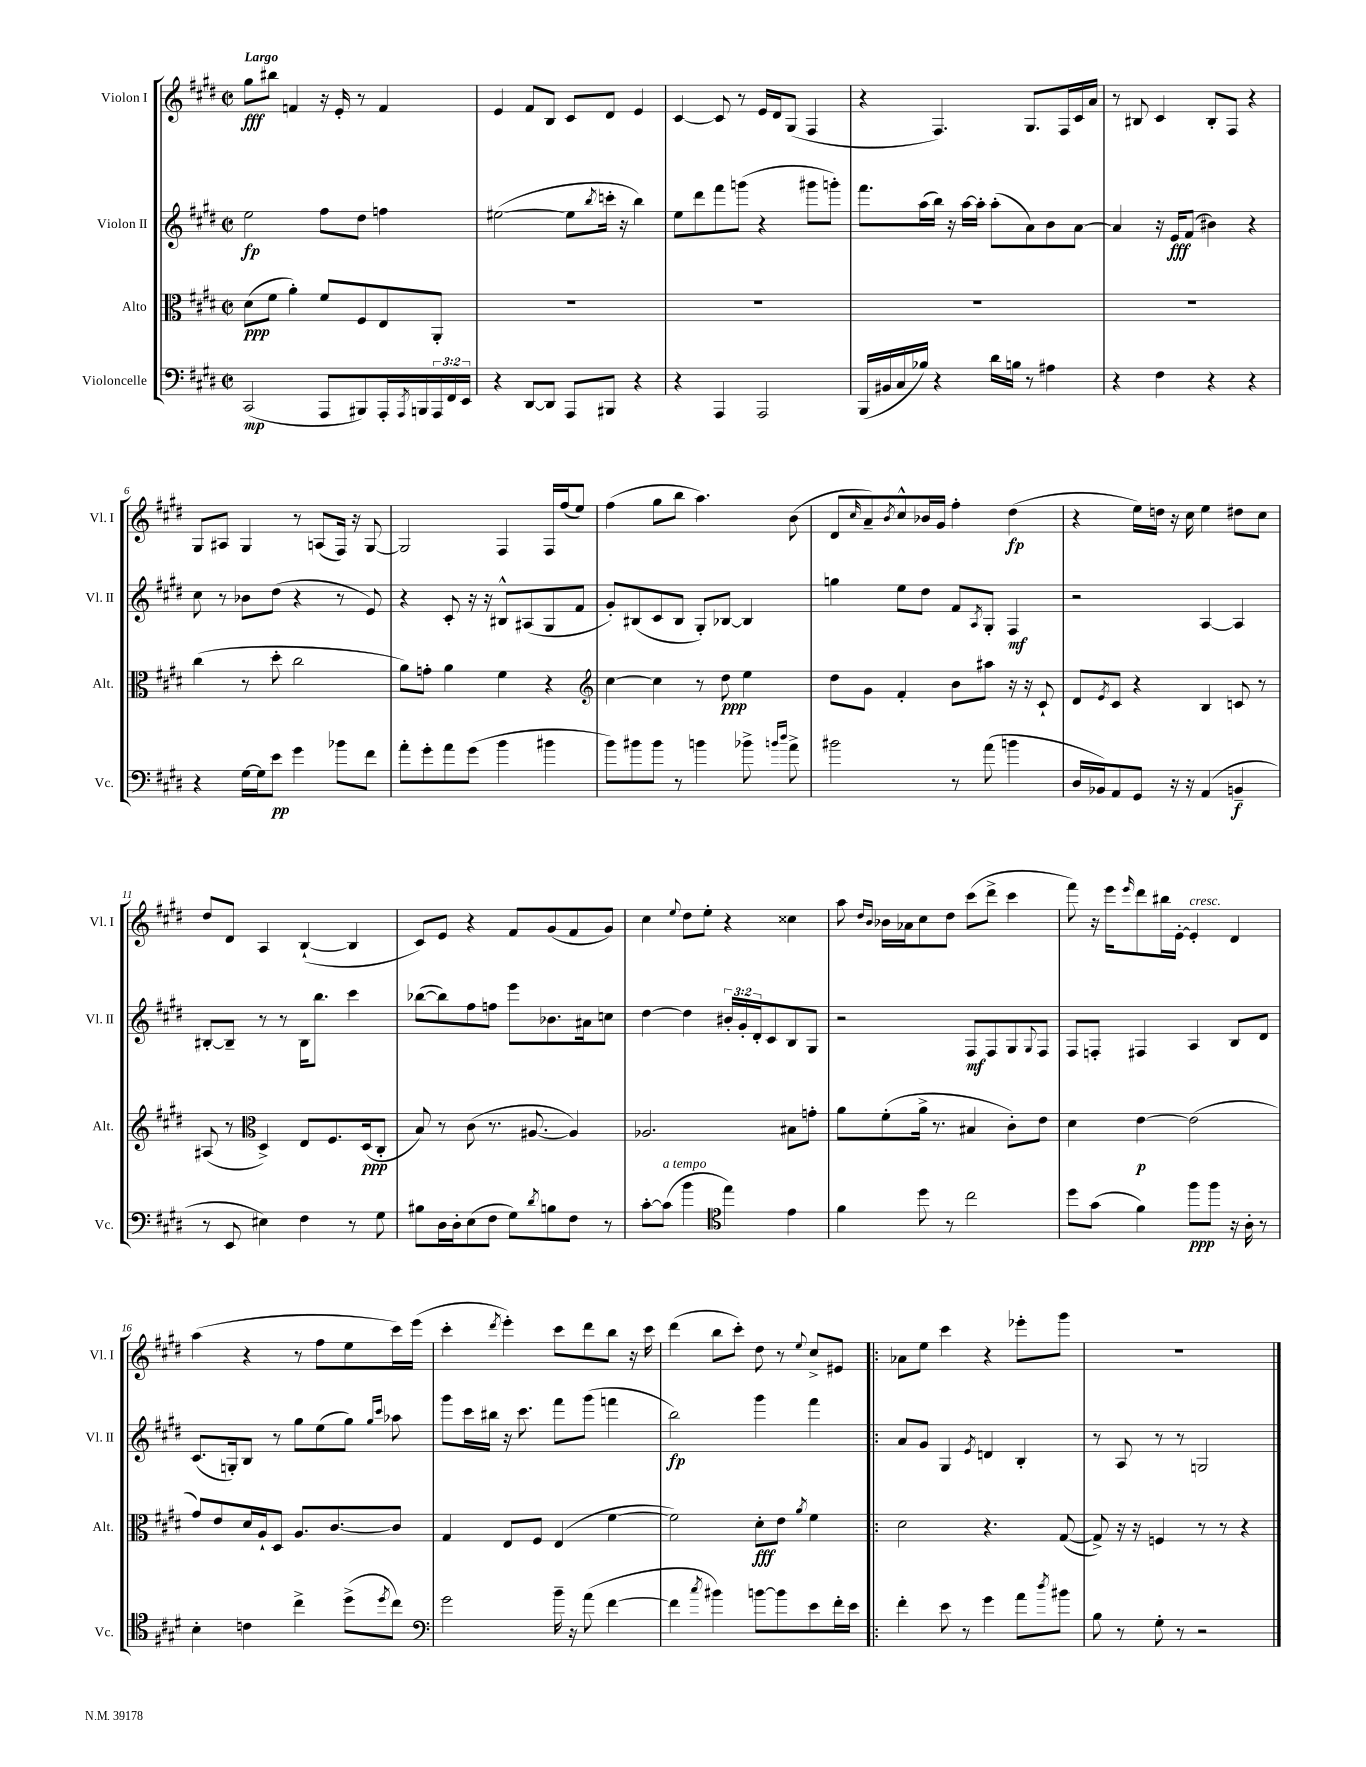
<<
\new StaffGroup <<
\new Staff = "s0" \with { instrumentName = "Violon I" shortInstrumentName = "Vl. I" } {
    \clef treble \key e \major \defaultTimeSignature \time 2/2 \tempo "Largo"
    gis''8\fff bis''8 f'4 r16 e'16-. r8 f'4 |
    e'4 fis'8 b8 cis'8 dis'8 e'4 |
    cis'4~ cis'8 r8 e'16 dis'16 gis8( fis4 |
    r4 fis4.) gis8. fis16 cis'16 a'16 |
    r8 bis8 cis'4 bis8-. fis8 r4 |
    gis8 ais8 gis4 r8 a8( fis16) r16 gis8~ |
    gis2 fis4 fis16 fis''16( e''8) |
    fis''4( gis''8 b''8 a''4.) b'8( |
    dis'8 \grace { cis''16 } a'8--) \acciaccatura { b'8 } cis''8-^ bes'16 gis'16 fis''4-. dis''4\fp( |
    r4 e''16) d''16 r16 cis''16 e''4 dis''8 cis''8 |
    dis''8 dis'8 a4 b4~-!( b4 |
    cis'8) e'8 r4 fis'8 gis'8( fis'8 gis'8) |
    cis''4 \appoggiatura { e''8 } dis''8 e''8-. r4 cisis''4 |
    a''8 \grace { dis''16 b'16 } bes'16 aes'16 cis''8 dis''8 cis'''8( dis'''8-> cis'''4 |
    fis'''8) r16 e'''16 \grace { e'''16 } dis'''8 bis''16 e'16~-. e'4-.^\markup { \italic "cresc." } dis'4 |
    a''4( r4 r8 fis''8 e''8 cis'''16) e'''16( |
    cis'''4-. \acciaccatura { dis'''8 } e'''4-.) cis'''8 dis'''8 b''8 r16 cis'''16 |
    dis'''4( b''8 cis'''8-.) dis''8 r8 \appoggiatura { e''8 } cis''8-> eis'8 |
    \bar ".|:" aes'8 e''8 cis'''4 r4 ees'''8-. gis'''8 |
    R1 \bar "|." |
}
\new Staff = "s1" \with { instrumentName = "Violon II" shortInstrumentName = "Vl. II" } {
    \clef treble \key e \major \defaultTimeSignature \time 2/2 \override Staff.TupletNumber.text = #tuplet-number::calc-fraction-text
    e''2\fp fis''8 dis''8 f''4 |
    eis''2~( eis''8 \acciaccatura { b''8 } c'''16-. r16 b''4) |
    e''8 dis'''8 fis'''8 g'''8( r4 gis'''8 g'''8-.) |
    fis'''8. a''16( b''16) r16 a''16~ a''16-. a''8-.( a'8) b'8 a'8~ |
    a'4 r16 e'16\fff fis'8( bis'4) r4 |
    cis''8 r8 bes'8 dis''8( r4 r8 e'8) |
    r4 cis'8-. r16 r16 bis8-^ ais8( gis8 fis'8 |
    gis'8-.) bis8( cis'8 bis8 gis8-.) bes8~ bes4 |
    g''4 e''8 dis''8 fis'8 \acciaccatura { a8 } gis8-. fis4\mf |
    r2 a4~ a4 |
    bis8~-. bis8-- r8 r8 bis16 b''8. cis'''4 |
    bes''8~( bes''8) fis''8 f''8 e'''8 bes'8. ais'16 c''8 |
    dis''4~ dis''4 \tuplet 3/2 { bis'16-. gis'16-. dis'16-. } cis'8 b8 gis8 |
    r2 fis8\mf fis8 gis8 \appoggiatura { gis8 } fis8 |
    fis8 f8-. fis4 a4 b8 dis'8 |
    cis'8.( g16-.) b8 r8 gis''8 e''8( gis''8) \grace { gis''16 cis'''16 } aes''8 |
    gis'''8 cis'''16 bis''16 r16 cis'''8. fis'''8 gis'''8( f'''4 |
    b''2\fp) gis'''4 fis'''4 |
    \bar ".|:" a'8 gis'8 gis4 \acciaccatura { e'8 } d'4 b4-. |
    r8 a8 r8 r8 g2 \bar "|." |
}
\new Staff = "s2" \with { instrumentName = "Alto" shortInstrumentName = "Alt." } {
    \clef alto \key e \major \defaultTimeSignature \time 2/2
    dis'8\ppp( fis'8 a'4-.) fis'8 fis8 e8 a,8-. |
    R1 |
    R1 |
    R1 |
    R1 |
    cis''4( r8 dis''8-. cis''2 |
    a'8) g'8-. a'4 fis'4 r4 |
    \clef treble cis''4~ cis''4 r8 dis''8\ppp e''4 |
    dis''8 gis'8 fis'4-. b'8 ais''8 r16 r16 cis'8-! |
    dis'8 \acciaccatura { e'8 } cis'8 r4 b4 c'8 r8 |
    ais8( r8 \clef alto dis4->) e8 fis8. dis16\ppp( cis8-. |
    b8) r8 cis'8( r8. ais8.~ ais4) |
    aes2. bis8 g'8-. |
    a'8 fis'8-.( a'16-> r8. bis4 cis'8-.) e'8 |
    dis'4 e'4~\p e'2( |
    gis'8) e'8 dis'16 a16-! dis8 a8. cis'8.~ cis'8 |
    gis4 e8 fis8 e4( fis'4~ |
    fis'2) dis'8-.\fff e'8 \acciaccatura { a'8 } fis'4 |
    \bar ".|:" dis'2 r4. gis8~( |
    gis8->) r16 r16 f4 r8 r8 r4 \bar "|." |
}
\new Staff = "s3" \with { instrumentName = "Violoncelle" shortInstrumentName = "Vc." } {
    \clef bass \key e \major \defaultTimeSignature \time 2/2 \override Staff.TupletNumber.text = #tuplet-number::calc-fraction-text
    cis,2\mp( a,,8 bis,,8) a,,16-. \acciaccatura { a,,8 } b,,16 \tuplet 3/2 { a,,16 fis,16 e,16 } |
    r4 dis,8~ dis,8 a,,8 bis,,8 r4 |
    r4 a,,4 a,,2 |
    b,,16( bis,16 cis16 bes16) r4 dis'16 b16 r8 ais4 |
    r4 fis4 r4 r4 |
    r4 gis16~ gis16 e'8\pp gis'4 bes'8 fis'8 |
    a'8-. gis'8-. a'8 gis'8( b'4 bis'4 |
    b'8) bis'8 bis'8 r8 b'4 bes'8-> \grace { b'16 dis''16 } a'8-> |
    bis'2 r8 a'8( b'4 |
    dis16 bes,16) a,8 gis,8 r16 r16 a,4( b,4--\f |
    r8 e,8 eis4) fis4 r8 gis8 |
    bis8 dis16 dis16-. e8( fis8 gis8) \acciaccatura { dis'8 } b8 fis8 r8 |
    cis'8~-. cis'8^\markup { \italic "a tempo" }( b'4 \clef tenor e''4) e'4 |
    fis'4 dis''8 r8 cis''2 |
    dis''8 gis'8( fis'4) fis''8\ppp fis''8 r16 a16-. r8 |
    b4-. c'4 cis''4-> dis''8->( \acciaccatura { dis''8 } cis''8) |
    \clef bass gis'2 b'16-- r16 a'8( fis'4~ |
    fis'4 \acciaccatura { cis''8 } bis'4) b'8~ b'8 e'8 fis'16-. e'16 |
    \bar ".|:" fis'4-. e'8 r8 gis'4 a'8 \acciaccatura { dis''8 } bis'8 |
    b8 r8 gis8-. r8 r2 \bar "|." |
}
>>
>>
